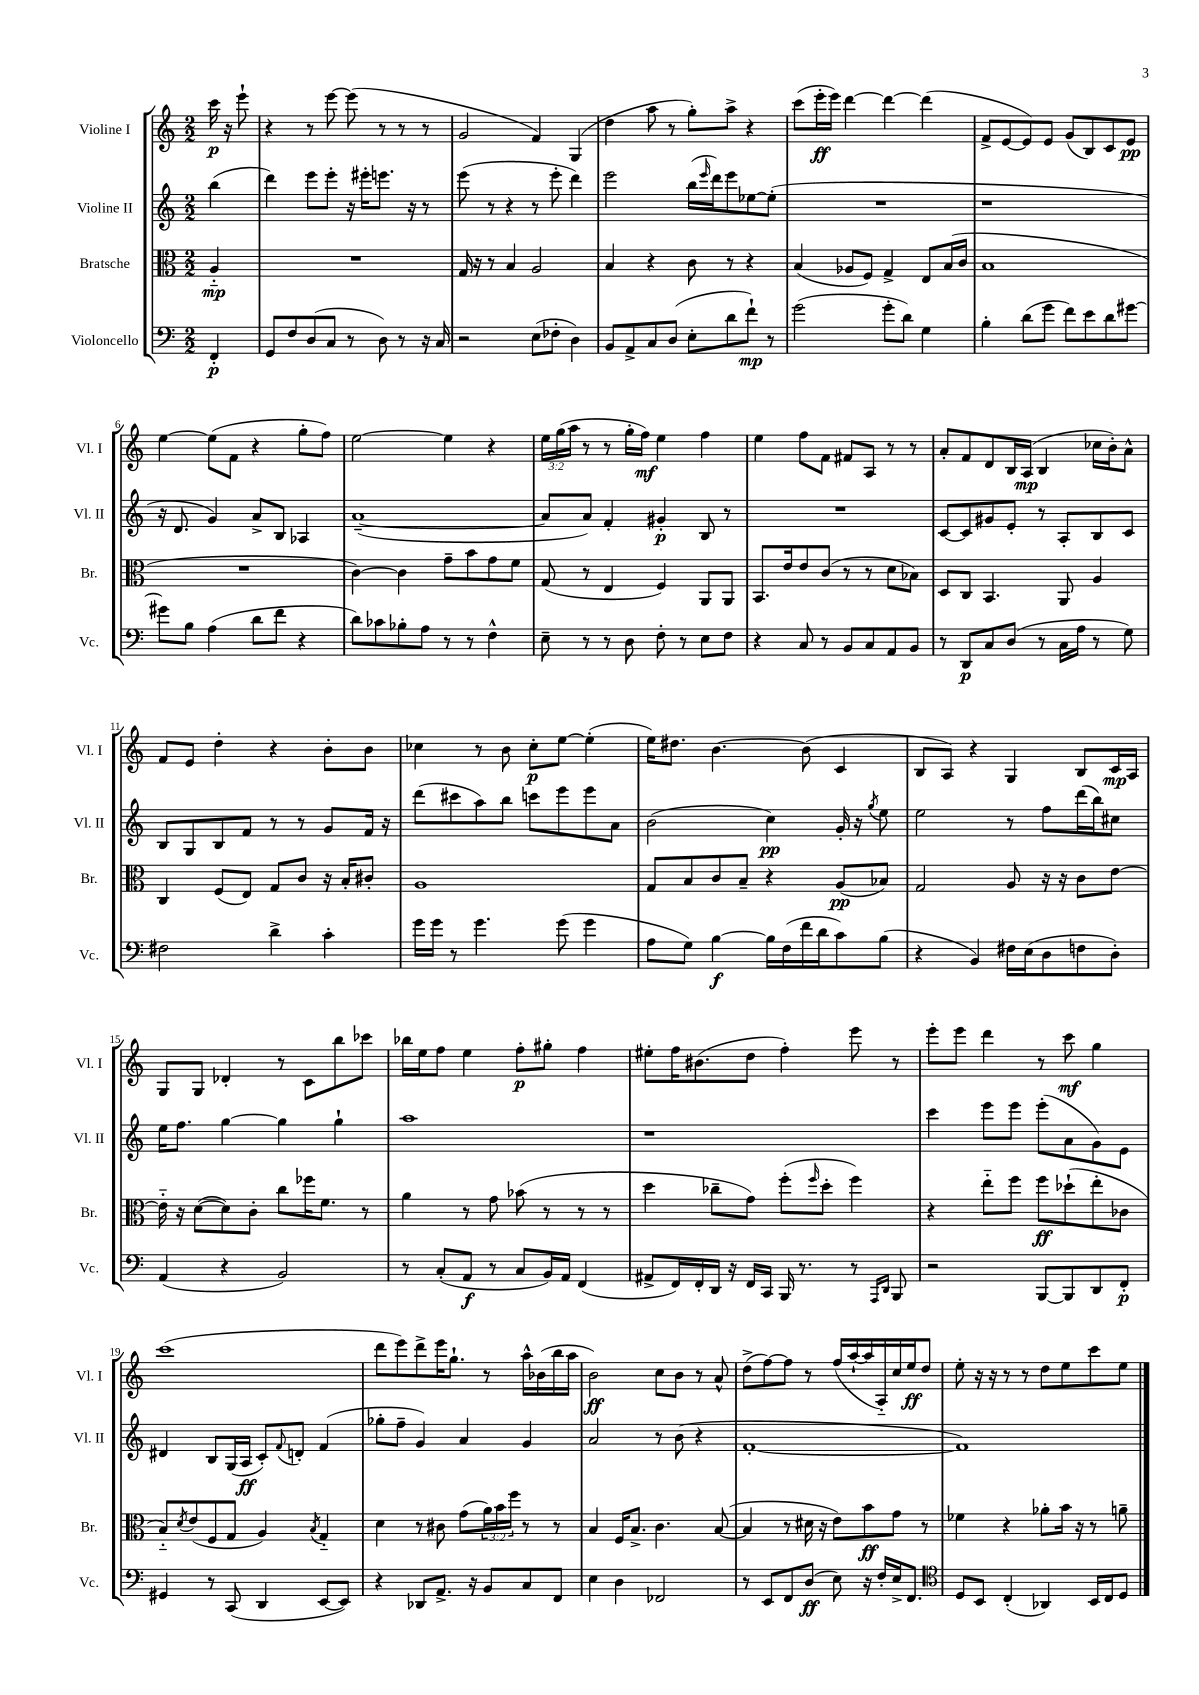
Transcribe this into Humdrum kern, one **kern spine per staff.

**kern	**dynam	**kern	**dynam	**kern	**dynam	**kern	**dynam
*part4	*part4	*part3	*part3	*part2	*part2	*part1	*part1
*staff4	*staff4	*staff3	*staff3	*staff2	*staff2	*staff1	*staff1
*I"Violoncello	*	*I"Bratsche	*	*I"Violine II	*	*I"Violine I	*
*I'Vc.	*	*I'Br.	*	*I'Vl. II	*	*I'Vl. I	*
*clefF4	*	*clefC3	*	*clefG2	*	*clefG2	*
*k[]	*	*k[]	*	*k[]	*	*k[]	*
*M2/2	*	*M2/2	*	*M2/2	*	*M2/2	*
=	=	=	=	=	=	=	=
4FF'/	p	4A/	mp	(4bb\	.	16ccc\	p
.	.	.	.	.	.	16r	.
.	.	.	.	.	.	8eee`\	.
=1	=1	=1	=1	=1	=1	=1	=1
8GG/L	.	1r	.	4ddd\)	.	4r	.
8F/	.	.	.	.	.	.	.
(8D/	.	.	.	8eee\L	.	8r	.
8C/J	.	.	.	8eee'\J	.	[8eee\	.
8r	.	.	.	16r	.	(8eee\]	.
.	.	.	.	16eee#X'\KL	.	.	.
8D\)	.	.	.	8.eeen\J	.	8r	.
8r	.	.	.	.	.	8r	.
.	.	.	.	16r	.	.	.
16r	.	.	.	8r	.	8r	.
16C/	.	.	.	.	.	.	.
=2	=2	=2	=2	=2	=2	=2	=2
2r	.	16G/	.	(8eee\	.	2g/	.
.	.	16r	.	.	.	.	.
.	.	8r	.	8r	.	.	.
.	.	4B/	.	4r	.	.	.
(8E\L	.	2A/	.	8r	.	4f/)	.
8F-X'\J	.	.	.	8eee'\	.	.	.
4D\)	.	.	.	4ddd\)	.	(4G/	.
=3	=3	=3	=3	=3	=3	=3	=3
8BB/L	.	4B/	.	2eee\	.	4dd\	.
8AA^/	.	.	.	.	.	.	.
8C/	.	4r	.	.	.	8aa\	.
(8D/J	.	.	.	.	.	8r	.
8E'\L	.	8c\	.	(16bb\LL	.	8gg'\L)	.
.	.	.	.	16qqeee/	.	.	.
.	.	.	.	16ddd\J)	.	.	.
8d\	.	8r	.	8eee\	.	8aa^\J	.
8f`\J)	mp	4r	.	[8ee-X\	.	4r	.
8r	.	.	.	(8ee-'\J]	.	.	.
=4	=4	=4	=4	=4	=4	=4	=4
(2g\	.	(4B/	.	1r	.	(8ccc\L	.
.	.	.	.	.	.	16eee'\L	ff
.	.	.	.	.	.	16eee\JJ)	.
.	.	8A-X/L	.	.	.	[4ddd\	.
.	.	8F/J)	.	.	.	.	.
8g'\L	.	4G^/	.	.	.	4ddd\_	.
8d\J)	.	.	.	.	.	.	.
4G\	.	8E/L	.	.	.	(4ddd\]	.
.	.	(16B/L	.	.	.	.	.
.	.	16c/JJ	.	.	.	.	.
=5	=5	=5	=5	=5	=5	=5	=5
4B'\	.	1B	.	1r	.	8f^/L	.
.	.	.	.	.	.	[8e/	.
(8d\L	.	.	.	.	.	8e/])	.
8g\J	.	.	.	.	.	8e/J	.
8f\L)	.	.	.	.	.	(8g/L	.
8e\	.	.	.	.	.	8B/)	.
8d\	.	.	.	.	.	8c/	.
[8g#X\J	.	.	.	.	.	8e/J	pp
!!LO:LB:g=z
=6	=6	=6	=6	=6	=6	=6	=6
8g#X\L]	.	1r	.	16r	.	[4ee\	.
.	.	.	.	8.d/	.	.	.
8B\J	.	.	.	.	.	.	.
(4A\	.	.	.	4g/)	.	(8ee\L]	.
.	.	.	.	.	.	8f\J	.
8d\L	.	.	.	8a^/L	.	4r	.
8f\J	.	.	.	8B/J	.	.	.
4r	.	.	.	4A-X/	.	8gg'\L	.
.	.	.	.	.	.	8ff\J)	.
=7	=7	=7	=7	=7	=7	=7	=7
8d\L)	.	[4c\)	.	([1a~	.	[2ee\	.
8c-X\	.	.	.	.	.	.	.
8B-X'\	.	4c\]	.	.	.	.	.
8A\J	.	.	.	.	.	.	.
8r	.	8g~\L	.	.	.	4ee\]	.
8r	.	8b\	.	.	.	.	.
4F^^\	.	8g\	.	.	.	4r	.
.	.	8f\J	.	.	.	.	.
=8	=8	=8	=8	=8	=8	=8	=8
8E~\	.	(8G/	.	8a/L]	.	24ee\LL	.
.	.	.	.	.	.	(24gg\	.
.	.	.	.	.	.	24aa\JJ	.
8r	.	8r	.	8a/J)	.	8r	.
8r	.	4E/	.	4f'/	.	8r	.
8D\	.	.	.	.	.	16gg'\LL	.
.	.	.	.	.	.	16ff\JJ)	mf
8F'\	.	4F/)	.	4g#X'/	p	4ee\	.
8r	.	.	.	.	.	.	.
8E\L	.	8AA/L	.	8B/	.	4ff\	.
8F\J	.	8AA/J	.	8r	.	.	.
=9	=9	=9	=9	=9	=9	=9	=9
4r	.	8.BB/L	.	1r	.	4ee\	.
.	.	16e/k	.	.	.	.	.
8C/	.	8e/	.	.	.	8ff\L	.
8r	.	(8c/J	.	.	.	8f\J	.
8BB/L	.	8r	.	.	.	8f#X/L	.
8C/	.	8r	.	.	.	8A/J	.
8AA/	.	8d\L	.	.	.	8r	.
8BB/J	.	8B-X\J)	.	.	.	8r	.
=10	=10	=10	=10	=10	=10	=10	=10
8r	.	8D/L	.	[8c/L	.	8a'/L	.
8DD/L	p	8C/J	.	8c/]	.	8f/	.
8C/	.	4.BB/	.	8g#X/	.	8d/	.
(8D/J	.	.	.	8e'/J	.	16B/L	.
.	.	.	.	.	.	(16A/JJ	mp
8r	.	.	.	8r	.	4B/	.
16C\LL	.	8AA/	.	8A'/L	.	.	.
16A\JJ	.	.	.	.	.	.	.
8r	.	4A/	.	8B/	.	16cc-X\LL	.
.	.	.	.	.	.	16b'\J)	.
8G\)	.	.	.	8c/J	.	8a^^\J	.
!!LO:LB:g=z
=11	=11	=11	=11	=11	=11	=11	=11
2F#X\	.	4C/	.	8B/L	.	8f/L	.
.	.	.	.	8G/	.	8e/J	.
.	.	(8F/L	.	8B/	.	4dd'\	.
.	.	8E/J)	.	8f/J	.	.	.
4d^\	.	8G/L	.	8r	.	4r	.
.	.	8c/J	.	8r	.	.	.
4c'\	.	16r	.	8g/L	.	8b'\L	.
.	.	16B'/KL	.	.	.	.	.
.	.	8c#X'/J	.	16f/Jk	.	8b\J	.
.	.	.	.	16r	.	.	.
=12	=12	=12	=12	=12	=12	=12	=12
16g\LL	.	1A	.	(8ddd\L	.	4cc-X\	.
16g\JJ	.	.	.	.	.	.	.
8r	.	.	.	8ccc#X\	.	.	.
4.g\	.	.	.	8aa\)	.	8r	.
.	.	.	.	8bb\J	.	8b\	.
.	.	.	.	8cccn\L	.	8cc-'\L	p
(8g\	.	.	.	8eee\	.	[8ee\J	.
4g\	.	.	.	8eee\	.	(4ee'\]	.
.	.	.	.	8a\J	.	.	.
=13	=13	=13	=13	=13	=13	=13	=13
8A\L	.	8G/L	.	(2b\	.	16ee\KL)	.
.	.	.	.	.	.	8.dd#X\J	.
8G\J)	.	8B/	.	.	.	.	.
[4B\	f	8c/	.	.	.	[4.b\	.
.	.	8B~/J	.	.	.	.	.
16B\LL]	.	4r	.	4cc\)	pp	.	.
(16F\	.	.	.	.	.	.	.
16f\	.	.	.	.	.	(8b\]	.
16d\J	.	.	.	.	.	.	.
8c\)	.	(8A/L	pp	16g'/	.	4c/	.
.	.	.	.	16r	.	.	.
.	.	.	.	8qgg/	.	.	.
(8B\J	.	8B-X/J)	.	8ee\	.	.	.
=14	=14	=14	=14	=14	=14	=14	=14
4r	.	2G/	.	2ee\	.	8B/L	.
.	.	.	.	.	.	8A/J)	.
4BB/)	.	.	.	.	.	4r	.
16F#X\LL	.	8A/	.	8r	.	4G/	.
(16E\J	.	.	.	.	.	.	.
8D\	.	16r	.	8ff\L	.	.	.
.	.	16r	.	.	.	.	.
8Fn\	.	8c\L	.	(16ddd\L	.	8B/L	.
.	.	.	.	16bb\J)	.	.	.
8D'\J)	.	[8e\J	.	8cc#X\J	.	16c/L	mp
.	.	.	.	.	.	16A/JJ	.
!!LO:LB:g=z
=15	=15	=15	=15	=15	=15	=15	=15
(4AA/	.	16e\]	.	16ee\KL	.	8G/L	.
.	.	16r	.	8.ff\J	.	.	.
.	.	([8d\L	.	.	.	8G/J	.
4r	.	8d\])	.	[4gg\	.	4d-X'/	.
.	.	8c'\J	.	.	.	.	.
2BB/)	.	8cc\L	.	4gg\]	.	8r	.
.	.	16ff-X\K	.	.	.	8c\L	.
.	.	8.f\J	.	.	.	.	.
.	.	.	.	4gg`\	.	8bb\	.
.	.	8r	.	.	.	8ccc-X\J	.
=16	=16	=16	=16	=16	=16	=16	=16
8r	.	4a\	.	1aa	.	16bb-X\LL	.
.	.	.	.	.	.	16ee\J	.
(8C'/L	.	.	.	.	.	8ff\J	.
8AA/J	f	8r	.	.	.	4ee\	.
8r	.	8g\	.	.	.	.	.
8C/L	.	(8b-X\	.	.	.	8ff'\L	p
16BB/L)	.	8r	.	.	.	8gg#X'\J	.
16AA/JJ	.	.	.	.	.	.	.
(4FF/	.	8r	.	.	.	4ff\	.
.	.	8r	.	.	.	.	.
=17	=17	=17	=17	=17	=17	=17	=17
8AA#X^/L	.	4dd\	.	1r	.	8ee#X'\L	.
16FF/L)	.	.	.	.	.	16ff\K	.
16FF'/	.	.	.	.	.	(8.b#X\	.
16DD/JJ	.	8cc-X~\L	.	.	.	.	.
16r	.	.	.	.	.	.	.
16FF/LL	.	8g\J)	.	.	.	8dd\J	.
16CC/JJ	.	.	.	.	.	.	.
16BBB/	.	(8ff'\L	.	.	.	4ff'\)	.
8.r	.	.	.	.	.	.	.
.	.	16qqff/	.	.	.	.	.
.	.	8dd'\J	.	.	.	.	.
8r	.	4ff\)	.	.	.	8eee\	.
16qqAAA/LL	.	.	.	.	.	.	.
16qqDD/JJ	.	.	.	.	.	.	.
8BBB/	.	.	.	.	.	8r	.
=18	=18	=18	=18	=18	=18	=18	=18
2r	.	4r	.	4ccc\	.	8eee'\L	.
.	.	.	.	.	.	8eee\J	.
.	.	8ee\L	.	8eee\L	.	4ddd\	.
.	.	8ff\J	.	8eee\J	.	.	.
[8BBB/L	.	8ff\L	ff	(8eee'\L	.	8r	.
8BBB/]	.	(8dd-X`\	.	8a\	.	8ccc\	mf
8DD/	.	8ee'\	.	8g\)	.	4gg\	.
8FF'/J	p	8c-X\J	.	8e\J	.	.	.
!!LO:LB:g=z
=19	=19	=19	=19	=19	=19	=19	=19
4GG#X/	.	8B/L)	.	4d#X/	.	(1ccc	.
.	.	8qd/	.	.	.	.	.
.	.	(8e/	.	.	.	.	.
8r	.	8F/	.	8B/L	.	.	.
(8CC/	.	8G/J	.	(16G/L	.	.	.
.	.	.	.	16A/JJ	ff	.	.
4DD/	.	4A/)	.	8c'/L)	.	.	.
.	.	.	.	8qqf/	.	.	.
.	.	.	.	8dn'/J	.	.	.
.	.	8qB/	.	.	.	.	.
[8EE/L	.	4G/	.	(4f/	.	.	.
8EE/J])	.	.	.	.	.	.	.
=20	=20	=20	=20	=20	=20	=20	=20
4r	.	4d\	.	8gg-X'\L	.	8ddd\L	.
.	.	.	.	8ff~\J	.	8eee\)	.
8DD-X/L	.	8r	.	4g/)	.	8ddd^\	.
8.AA^/J	.	8c#X\	.	.	.	16eee\K	.
.	.	.	.	.	.	8.gg`\J	.
.	.	(8g\L	.	4a/	.	.	.
16r	.	.	.	.	.	.	.
8BB/L	.	24a\L)	.	.	.	8r	.
.	.	24b\	.	.	.	.	.
.	.	24ff\JJ	.	.	.	.	.
8C/	.	8r	.	4g/	.	16aa^^\LL	.
.	.	.	.	.	.	(16b-X\	.
8FF/J	.	8r	.	.	.	16bb\	.
.	.	.	.	.	.	16aa\JJ	.
=21	=21	=21	=21	=21	=21	=21	=21
4E\	.	4B/	.	2a/	.	2b\)	ff
4D\	.	16F/KL	.	.	.	.	.
.	.	8.B^/J	.	.	.	.	.
2FF-X/	.	4.c\	.	8r	.	8cc\L	.
.	.	.	.	(8b\	.	8b\J	.
.	.	.	.	4r	.	8r	.
.	.	([8B/	.	.	.	8a^^/	.
=22	=22	=22	=22	=22	=22	=22	=22
8r	.	4B/]	.	[1f'	.	(8dd^\L	.
8EE/L	.	.	.	.	.	[8ff\)	.
8FF/	.	8r	.	.	.	8ff\J]	.
(8D/J	ff	16d#X\	.	.	.	8r	.
.	.	16r	.	.	.	.	.
8E\)	.	8e\L)	.	.	.	(16ff/LL	.
.	.	.	.	.	.	[16aa`/	.
16r	.	8b\	ff	.	.	16aa/]	.
16F'/LL	.	.	.	.	.	16A/)	.
16E^/J	.	8g\J	.	.	.	16cc/	.
8.FF/J	.	.	.	.	.	16ee/J	ff
.	.	8r	.	.	.	8dd/J	.
=23	=23	=23	=23	=23	=23	=23	=23
*clefC4	*	*	*	*	*	*	*
8D/L	.	4f-X\	.	1f])	.	8ee'\	.
8BB/J	.	.	.	.	.	16r	.
.	.	.	.	.	.	16r	.
(4C'/	.	4r	.	.	.	8r	.
.	.	.	.	.	.	8r	.
4AA-X/)	.	8a-X'\L	.	.	.	8dd\L	.
.	.	16b\Jk	.	.	.	8ee\	.
.	.	16r	.	.	.	.	.
16BB/LL	.	8r	.	.	.	8ccc\	.
16C/J	.	.	.	.	.	.	.
8D/J	.	8an~\	.	.	.	8ee\J	.
==	==	==	==	==	==	==	==
*-	*-	*-	*-	*-	*-	*-	*-
